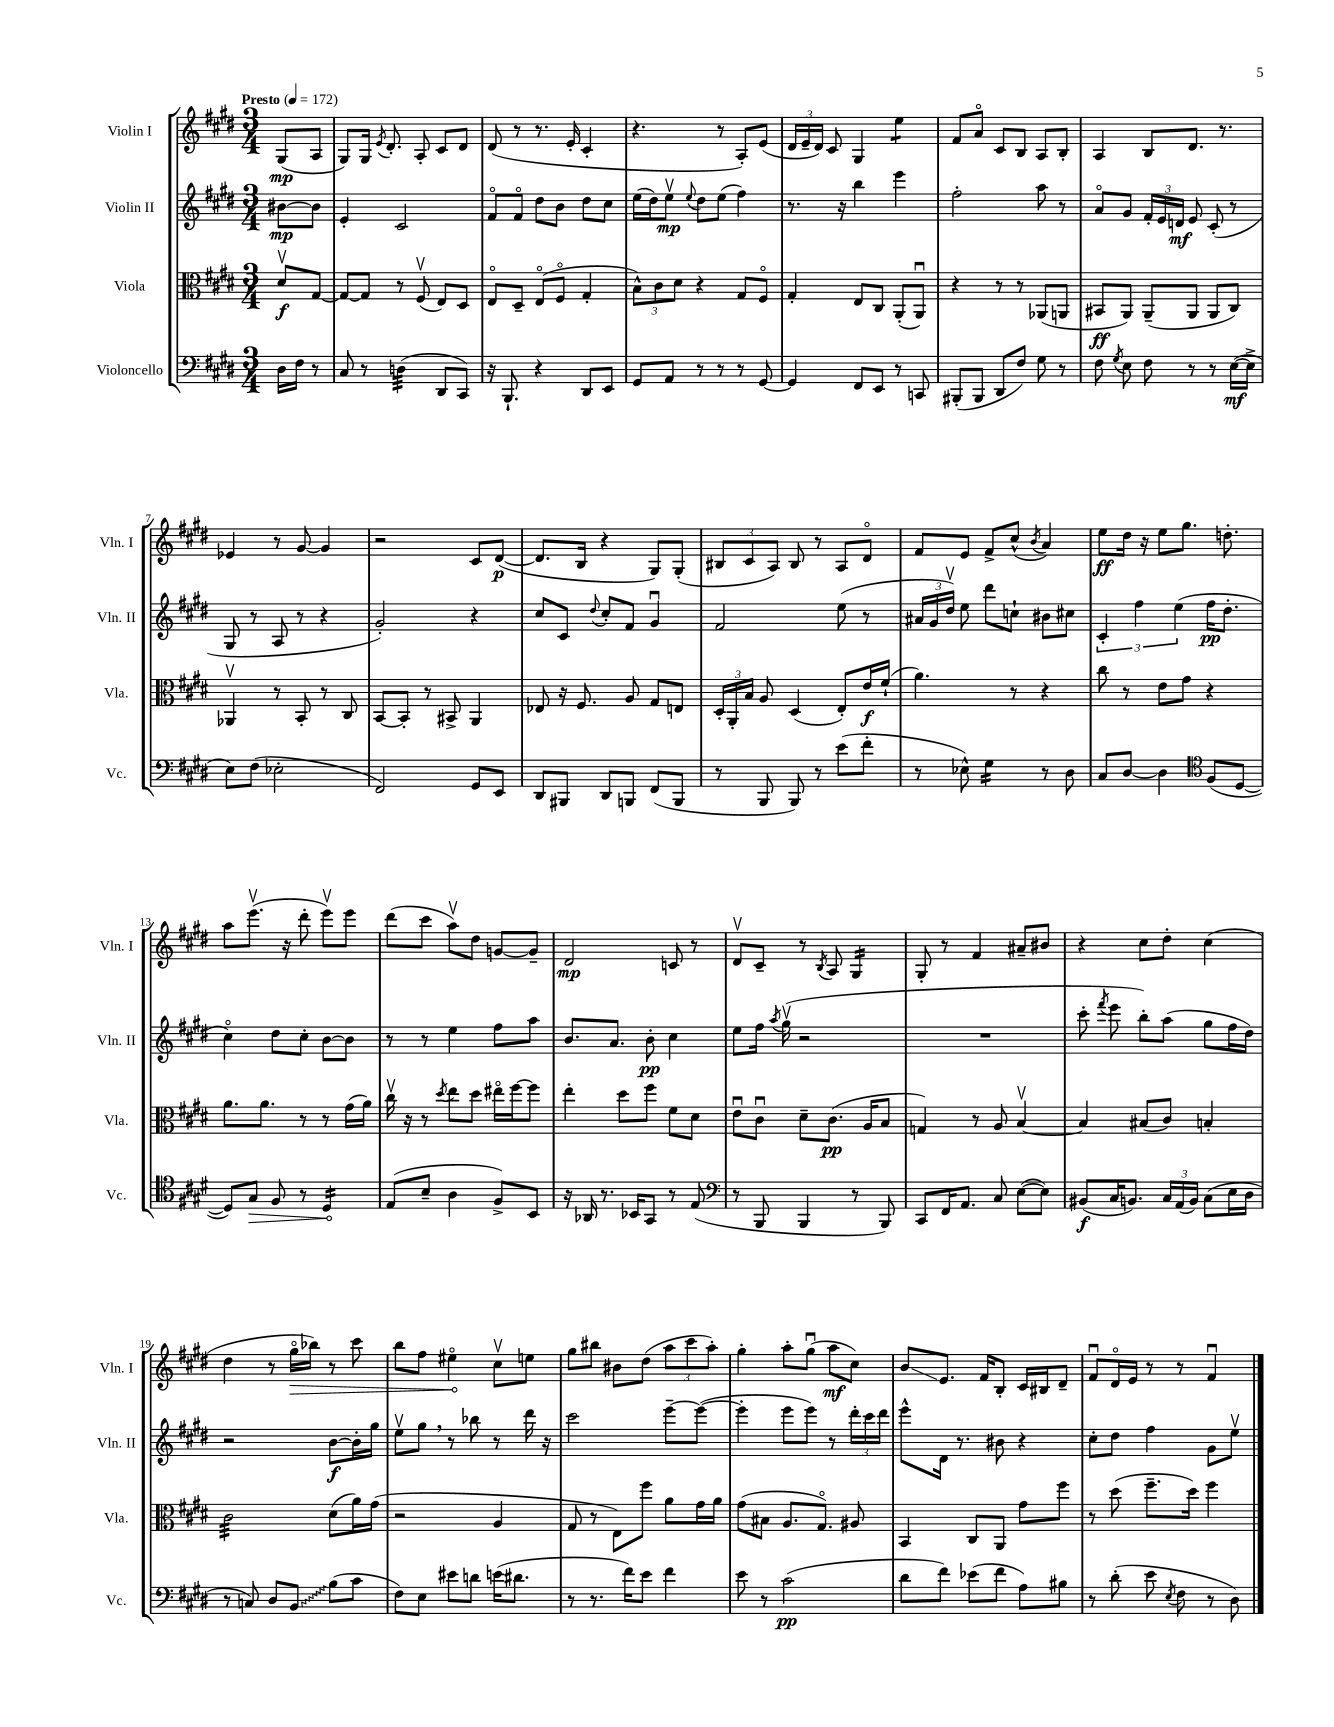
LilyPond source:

<<
\new StaffGroup <<
\new Staff = "s0" \with { instrumentName = "Violin I" shortInstrumentName = "Vln. I" } {
    \clef treble \key e \major \numericTimeSignature \time 3/4 \partial 4 \tempo "Presto" 4 = 172
    \autoBeamOff gis8[\mp( a8] |
    gis8[) gis16] \acciaccatura { e'8 } dis'8.-. a8-. cis'8[ dis'8] |
    dis'8( r8 r8. e'16-. cis'4-. |
    r4. r8 a8[-.) e'8]( |
    \tuplet 3/2 { dis'16[ e'16-- dis'16]) } cis'8 gis4 e''4:8 |
    fis'8[ a'8]\flageolet cis'8[ b8] a8[ b8]-. |
    a4 b8[ dis'8.] r8. |
    ees'4 r8 gis'8~ gis'4 |
    r2 cis'8[ dis'8]~\p( |
    dis'8.[ b16] r4 gis8[) gis8]-.( |
    \tuplet 3/2 { bis8[ cis'8 a8]) } bis8 r8 a8[ dis'8]\flageolet |
    fis'8[ e'8] fis'8[-> cis''8]-^( \acciaccatura { b'8 } a'4) |
    e''8[\ff dis''16] r16 e''8[ gis''8.] d''8.-. |
    a''8[ e'''8.]\upbow( r16 dis'''8-. e'''8[\upbow) e'''8] |
    dis'''8[( cis'''8] a''8[\upbow) dis''8] g'8[~ g'8]-- |
    dis'2\mp c'8 r8 |
    dis'8[\upbow cis'8]-- r8 \acciaccatura { b8 } a8 gis4:16 |
    gis8-. r8 fis'4 ais'8[-- bis'8] |
    r4 cis''8[ dis''8]-. cis''4( |
    dis''4 r8 \once \override Hairpin.circled-tip = ##t gis''16[\flageolet\> bes''16]) r8 cis'''8 |
    b''8[ fis''8] eis''4\flageolet\! cis''8[\upbow e''8] |
    gis''8[ bis''8] bis'8[ dis''8]( \tuplet 3/2 { a''8[ cis'''8 a''8]-.) } |
    gis''4-. a''8[-. gis''8]\downbow( a''8[\mf cis''8]) |
    b'8[\glissando e'8.] fis'16[ b8]-. cis'16[ bis16 dis'8]-- |
    fis'8[\downbow dis'16\flageolet e'16] r8 r8 fis'4\downbow \bar "|." |
}
\new Staff = "s1" \with { instrumentName = "Violin II" shortInstrumentName = "Vln. II" } {
    \clef treble \key e \major \numericTimeSignature \time 3/4 \partial 4
    \autoBeamOff bis'8[~\mp bis'8] |
    e'4-. cis'2 |
    fis'8[\flageolet fis'8]\flageolet dis''8[ b'8] dis''8[ cis''8] |
    e''16[( dis''16) e''8]\upbow\mp \appoggiatura { e''8 } dis''8[ e''8]( fis''4) |
    r8. r16 b''4 e'''4 |
    fis''2-. a''8 r8 |
    a'8[\flageolet gis'8] \tuplet 3/2 { fis'16[-. e'16 d'16]\mf } e'8 cis'8-.( r8 |
    gis8 r8 a8 r8 r4 |
    gis'2-.) r4 |
    cis''8[ cis'8] \appoggiatura { dis''8 } cis''8[-. fis'8] gis'4\downbow |
    fis'2 e''8( r8 |
    \tuplet 3/2 { ais'16[ gis'16 dis''16]\upbow) } e''8 dis'''8[ c''8]-! bis'8[ cis''8] |
    \tuplet 3/2 { cis'4-. fis''4 e''4( } fis''16[\pp dis''8.]-. |
    cis''4\flageolet) dis''8[ cis''8]-. b'8[~ b'8] |
    r8 r8 e''4 fis''8[ a''8] |
    b'8.[ a'8.] b'8-.\pp cis''4 |
    e''8[ fis''16] \acciaccatura { a''8 } gis''16\upbow( r2 |
    R2. |
    cis'''8-. \acciaccatura { fis'''8 } e'''8 b''8[-.) a''8]( gis''8[ fis''16 dis''16]) |
    r2 b'8[~\f b'16-. gis''16] |
    e''8[\upbow gis''8] \breathe r8 bes''8 r8 dis'''16 r16 |
    cis'''2 e'''8[~-- e'''8]~( |
    e'''4-. e'''8[ e'''8]) r8 \tuplet 3/2 { dis'''16[-. cis'''16 dis'''16] } |
    e'''8[-^ dis'16] r8. bis'8 r4 |
    cis''8[-. dis''8] fis''4 gis'8[ e''8]\upbow \bar "|." |
}
\new Staff = "s2" \with { instrumentName = "Viola" shortInstrumentName = "Vla." } {
    \clef alto \key e \major \numericTimeSignature \time 3/4 \partial 4
    \autoBeamOff dis'8[\upbow\f gis8]~ |
    gis8[~ gis8] r8 fis8\upbow( e8[) dis8] |
    e8[\flageolet dis8]-- e8[\flageolet( fis8]\flageolet gis4-. |
    \tuplet 3/2 { b8[-^) cis'8 dis'8] } r4 gis8[ fis8]\flageolet |
    gis4-. e8[ cis8] a,8[-.( a,8]\downbow) |
    r4 r8 r8 aes,8[( a,8] |
    bis,8[\ff a,8]) a,8[--( a,8] a,8[ cis8]) |
    aes,4\upbow r8 b,8-. r8 cis8 |
    b,8[~ b,8]-. r8 bis,8-> a,4 |
    ees8 r16 fis8. a8 gis8[ e8] |
    \tuplet 3/2 { dis16[-. a,16-. b16] } a8 dis4( e8[-.) e'16\f fis'16]-!( |
    a'4.) r8 r4 |
    cis''8 r8 e'8[ gis'8] r4 |
    a'8.[ a'8.] r8 r8 gis'16[( a'16]) |
    cis''16\upbow r16 r8 \acciaccatura { dis''8 } e''8[ dis''8] eis''16[\flageolet fis''16~ fis''8] |
    e''4-. dis''8[ fis''8] fis'8[ dis'8] |
    e'8[\downbow cis'8]\downbow dis'8[-- cis'8.]\pp( a16[ b8] |
    g4) r8 a8 b4~\upbow |
    b4 bis8[( cis'8]) b4-. |
    cis'2:32 dis'8[( a'16) gis'16]( |
    r2 a4 |
    gis8 r8 e8[) fis''8] a'8[ gis'16 a'16] |
    gis'8[( bis8] a8.[ gis8.]\flageolet) ais8 |
    b,4 cis8[ a,8] gis'8[ fis''8] |
    r8 dis''8( fis''8.[-- dis''16]) fis''4 \bar "|." |
}
\new Staff = "s3" \with { instrumentName = "Violoncello" shortInstrumentName = "Vc." } {
    \clef bass \key e \major \numericTimeSignature \time 3/4 \partial 4
    \autoBeamOff dis16[ fis16] r8 |
    cis8 r8 d4:32( dis,8[ cis,8]) |
    r16 b,,8.-! r4 dis,8[ e,8] |
    gis,8[ a,8] r8 r8 r8 gis,8~ |
    gis,4 fis,8[ e,8] r8 c,8 |
    bis,,8[-.( bis,,8] dis,8[ fis8]) gis8 r8 |
    fis8 \acciaccatura { gis8 } e8 fis8 r8 r8 e16[~\mf( e16]-> |
    e8[) fis8]( ees2-. |
    fis,2) gis,8[ e,8] |
    dis,8[ bis,,8] dis,8[ b,,8] fis,8[( b,,8] |
    r8 b,,8 b,,8) r8 e'8[( fis'8]-. |
    r8 ees8-^) gis4:16 r8 dis8 |
    cis8[ dis8]~ dis4 \clef tenor fis8[( dis8]~ |
    dis8[) \once \override Hairpin.circled-tip = ##t gis8]\> fis8 r8 dis4:16\! |
    e8[( b8]-- a4 fis8[->) b,8] |
    r16 aes,16 r8. bes,16[ gis,8] r8 e8( |
    \clef bass r8 b,,8 b,,4 r8 b,,8) |
    cis,8[ fis,16 a,8.] cis8 e8[~( e8]) |
    bis,8[\f( cis16 b,8.]) \tuplet 3/2 { cis16[ a,16( b,16]) } cis8[( e16 dis16] |
    r8 c8) dis8[ \once \override Glissando.style = #'zigzag b,8]\glissando b8[( cis'8] |
    fis8[) e8] eis'8[ d'8] e'16[( dis'8.] |
    r8 r8. fis'16[) e'8] fis'4 |
    e'8 r8 cis'2\pp( |
    dis'8[ fis'8]) ees'8[( fis'8] a8[) bis8] |
    r8 dis'8-.( e'8 \acciaccatura { e8 } fis8 r8 dis8) \bar "|." |
}
>>
>>
